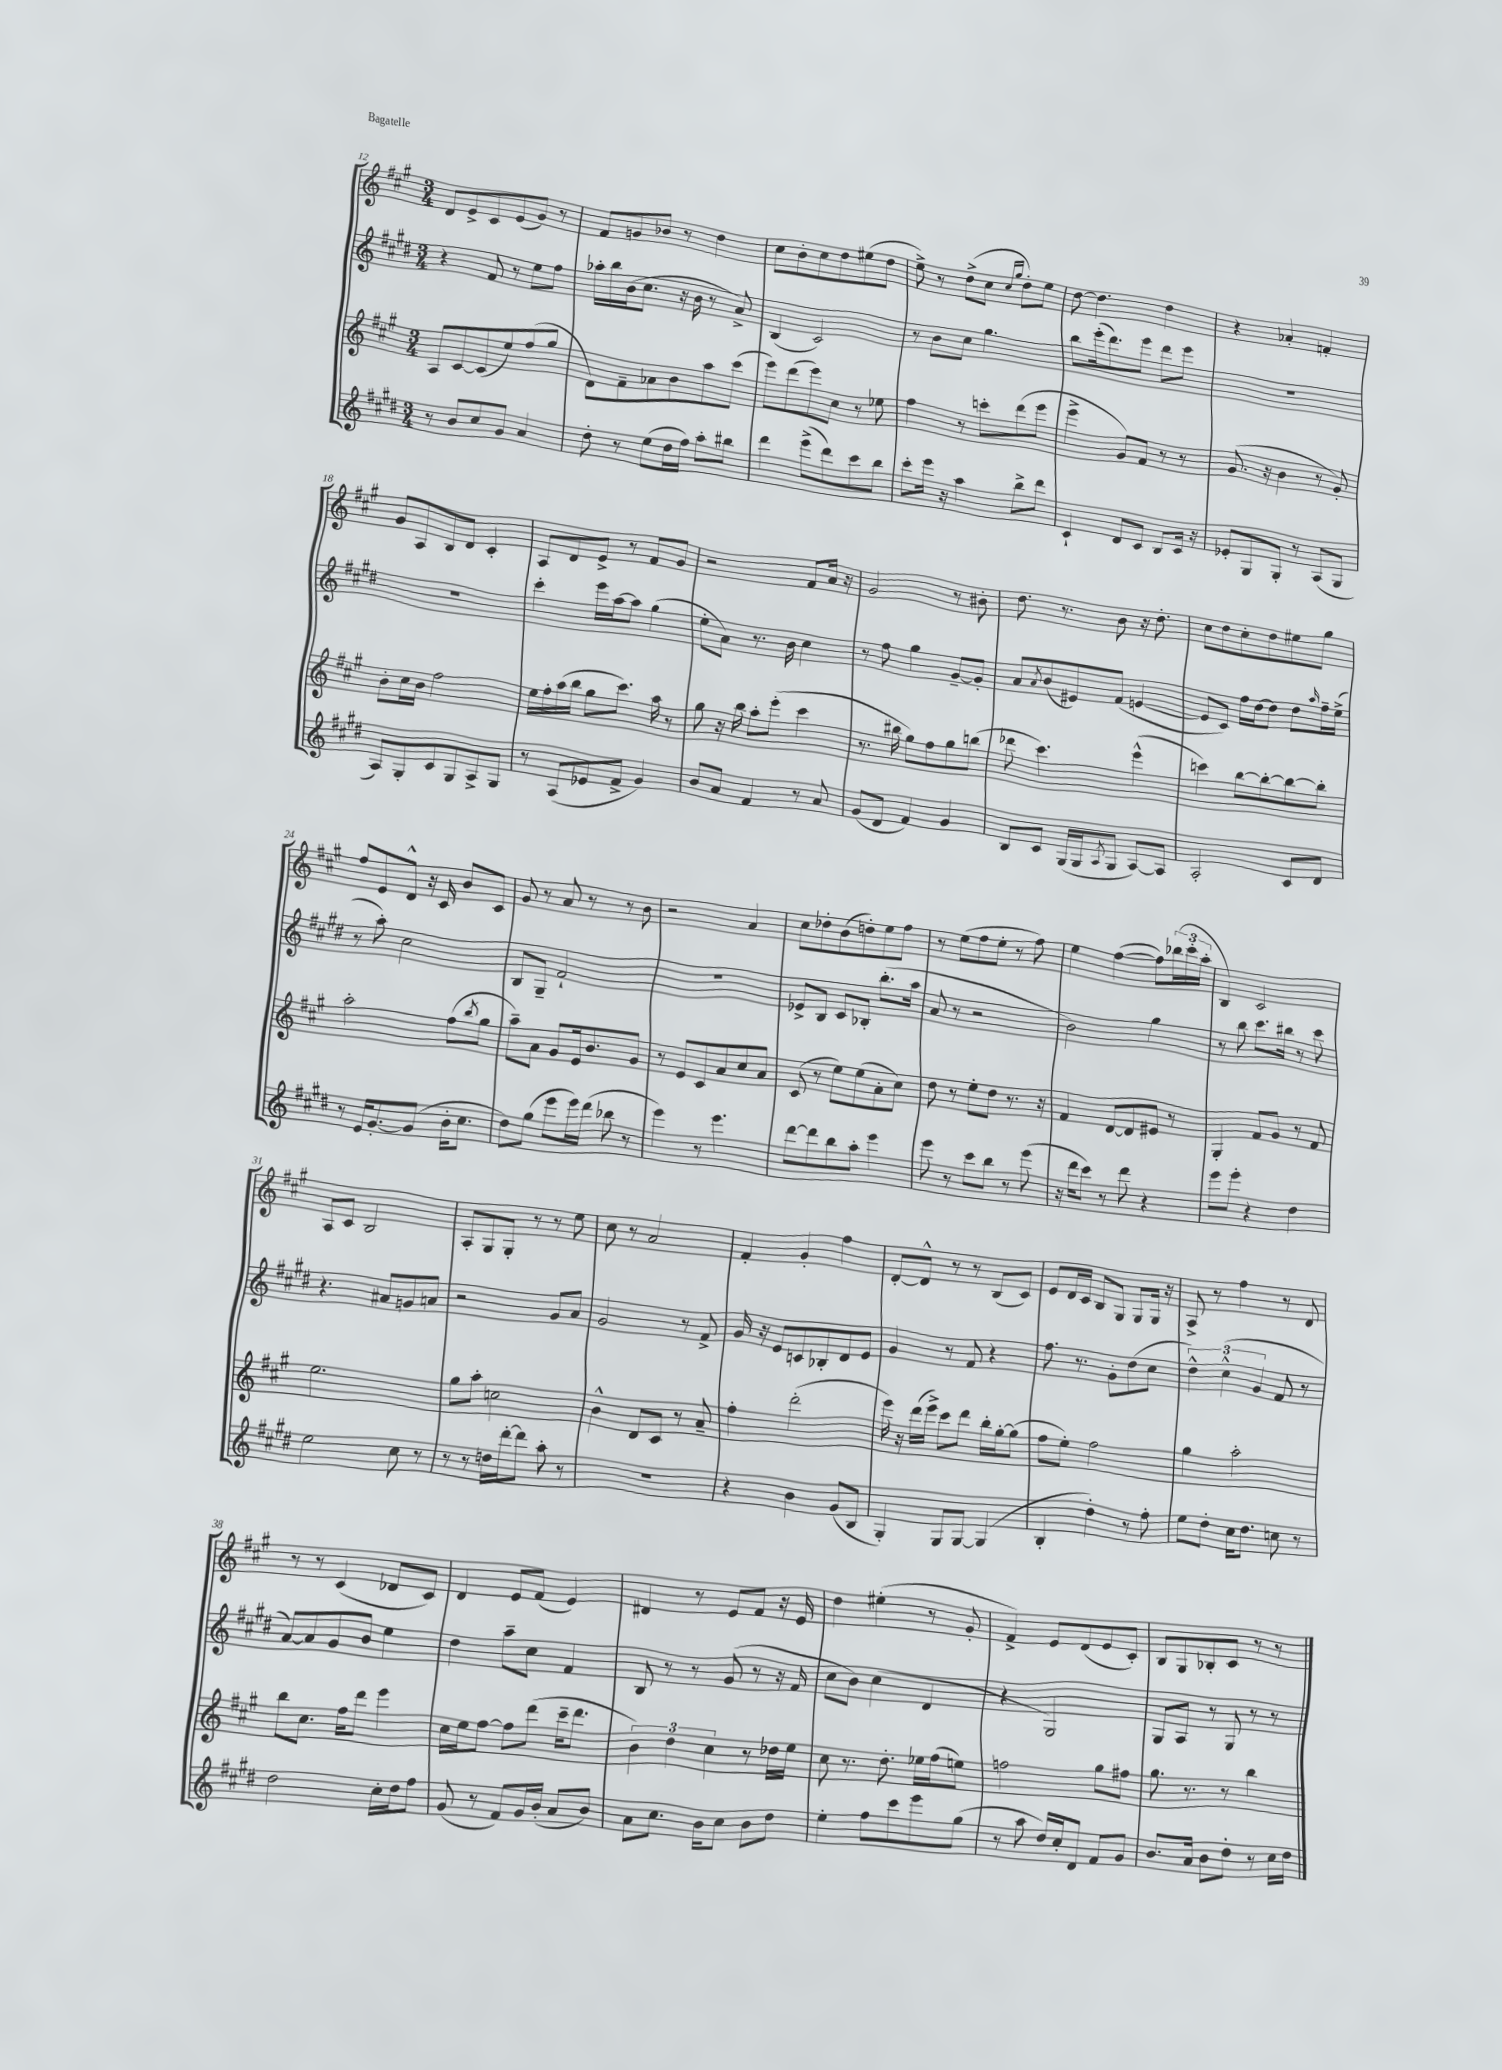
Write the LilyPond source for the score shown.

<<
\new StaffGroup <<
\new Staff = "s0" {
    \clef treble \key a \major \numericTimeSignature \time 3/4
    d'8 e'8-> cis'8 e'8( gis'8) r8 |
    fis'8 g'8 bes'8 r8 d''4 |
    cis''8 b'8-. cis''8 d''8 eis''8( d''8 |
    e''8->) r8 d''8->( cis''8 \grace { cis''16 gis''16 } d''8-.) e''8 |
    d''8~ d''4. d''4 |
    r4 aes'4-. f'4-. |
    gis'8 a8 b8 d'8 cis'4-. |
    a8 d'8 e'8-> r8 fis'8 gis'8 |
    r2 fis'8 a'16 r16 |
    gis'2 r8 bis'8-. |
    d''8. r8. b'8 r16 d''8.-. |
    cis''8 d''8 cis''8-. d''8 eis''8 gis''8 |
    fis''8 e'8 d'8-^ r16 cis'16 b'8 cis'8 |
    gis'8 r8 a'8 r8 r8 b'8 |
    r2 a'4 |
    cis''8 des''8-. b'8( d''8-.) e''8 fis''8 |
    r8 e''8( fis''8 e''8-. r8 fis''8) |
    e''4 fis''4~( fis''8) \tuplet 3/2 { bes''16( cis'''16-. a''16-. } |
    b4) cis'2 |
    a8 cis'8 b2 |
    a8-. gis8 gis8-. r8 r8 e''8 |
    cis''8 r8 a'2 |
    fis'4-. gis'4-. fis''4 |
    d'8~-. d'8-^ r8 r8 b8( cis'8) |
    e'8 d'16 cis'16 b8 gis8 gis8 gis16 r16 |
    a8-> r8 fis''4 r8 d'8 |
    r8 r8 cis'4( des'8 cis'8) |
    d'4 e'8 fis'8( e'4) |
    dis'4 r8 e'8 fis'8 r16 e'16 |
    d''4 eis''4-.( r8 gis'8-. |
    fis'4->) e'8 d'8( e'8 cis'8-.) |
    b8 gis8 bes8-. cis'8 r8 r8 \bar "|." |
}
\new Staff = "s1" {
    \clef treble \key e \major \numericTimeSignature \time 3/4
    r4 fis'8 r8 e''8 fis''8 |
    aes''16-. b''16 b'16( cis''8. r16 b'16 r8 a'8->) |
    b4( cis'2) |
    r8 b'8 cis''8 gis''4. |
    b''8 e'''16-.( dis'''8.) e'''8 dis'''8 e'''8 |
    R2. |
    R2. |
    cis'''4-. e'''16 a''16~ a''8 gis''4( |
    e''8-. a'8) r8. b'16 cis''4 |
    r8 fis''8 gis''4 gis'8~-- gis'8-. |
    a'8 \acciaccatura { a'8 } b'8( eis'8) fis'8( e'4~ |
    e'8 cis'8) fis''16 dis''16~ dis''8 dis''8 \grace { a''16 } fis''16-- e''16->( |
    r8 a''8-.) cis''2 |
    b8 gis8-- fis'2-! |
    R2. |
    ees'8-> b8 cis'8 bes8-. b''8.-.( a''16 |
    a'8 r8 r2 |
    b'2) gis''4 |
    r8 b''8 cis'''8. bis''16 r8 cis'''8 |
    r4. ais'8 g'8 a'8 |
    r2 gis'8 a'8 |
    gis'2 r8 fis'8-> |
    gis'16 r16 e'8 c'8 bes8-. dis'8 e'8 |
    gis'4 r8 fis'8 r4 |
    fis''8. r8. gis'8-. dis''8( cis''8 |
    \tuplet 3/2 { dis''4-^) cis''4-^( gis'4 } fis'8 r8 |
    a'8~) a'8 gis'8 b'8 e''4 |
    dis''4 a''8-- cis''8 fis'4 |
    b8 r8 r8 gis'8( r8 r16 fis'16 |
    cis''8 b'8) cis''4( dis'4 |
    r4 gis2) |
    gis8 a8 r8 gis8 r8 r8 \bar "|." |
}
\new Staff = "s2" {
    \clef treble \key a \major \numericTimeSignature \time 3/4
    a8 cis'8~ cis'8( e''8) fis''8( gis''8 |
    d'8) fis'8-- aes'8 b'8 a''8 cis'''8( |
    e'''8) d'''8( e'''8) cis''8 r8 ees''8 |
    fis''4 r8 c'''8-. d'''8( e'''8 |
    e'''4-> gis'8) fis'8 r8 r8 |
    gis'8.( r16 b'4 r8 gis'8-.) |
    b'8-. cis''16 b'16 fis''2 |
    e''16 fis''16-. a''16( b''16 gis''8 cis'''8.) a''16 r8 |
    gis''8 r16 b''16 a''8-. e'''8-.( cis'''4 |
    r8. bis''16 gis''8) fis''8 gis''8 b''8( |
    des'''8 cis'''4.) e'''4-^( |
    c'''4) b''8~ b''8~-. b''8~ b''8-. |
    a''2-. fis''8( \acciaccatura { b''8 } gis''8 |
    a''8--) a'8 gis'8 e'16 b'8. gis'8 |
    r8 e'8 cis'8 a'8 cis''8 a'8 |
    cis'8( r8 e''8) e''8( a'8-. cis''8) |
    d''8 r8 e''8-. d''8 r8. r16 |
    fis'4 d'8~ d'8 eis'8 r8 |
    gis4-. fis'8 gis'8 r8 fis'8 |
    e''2. |
    gis''8 a''8-. c''2 |
    b'4-^ d'8 cis'8 r8 a'8-- |
    fis''4-. d'''2-.( |
    e'''16) r16 d'''16( e'''16->) cis'''8 d'''8 b''16-. gis''16~-. gis''8( |
    fis''8 e''8-.) fis''2 |
    gis''4 a''2-. |
    b''8 cis''8. fis''16 d'''8 e'''4 |
    cis''16 e''16 fis''8~ fis''8 d'''8( cis'''16-- d'''8. |
    \tuplet 3/2 { b'4) d''4 cis''4 } r8 des''16 e''16 |
    cis''8 r8. d''8.-. ees''16 fis''16( e''8) |
    f''2 gis''8 fis''8 |
    gis''8. r8. r8 b''4 \bar "|." |
}
\new Staff = "s3" {
    \clef treble \key e \major \numericTimeSignature \time 3/4
    r8 b'8 cis''8 gis'8 a'4 |
    dis''8-. r8 e''8( dis''16 fis''16) a''8-. bis''8 |
    dis'''4 e'''8->( dis'''8) cis'''8 b''8 |
    cis'''8-. e'''16 r16 a''4 b''8-> dis'''8 |
    cis'4-! dis'8 cis'8 b8 cis'16 r16 |
    ees'8-. gis8 gis8-. r8 a8( gis8 |
    a8) gis8-. cis'8 gis8 a8-> gis8 |
    r8 a8( ees'8 fis'8-> gis'4) |
    b'8 a'8 fis'4 r8 a'8 |
    gis'8( dis'8 fis'4) gis'4 |
    b8 cis'8 gis16( gis16 \acciaccatura { a8 } gis8 a8~) a8 |
    a2-. cis'8 dis'8 |
    r8 e'16 gis'8.~-. gis'8( b'16-. cis''8. |
    dis''8) gis''8( e'''8 e'''16) dis'''16( bes''8 r8 |
    e'''4) r8 e'''4. |
    dis'''8~ dis'''8 b''8 a''8-. e'''4 |
    e'''8 r8 cis'''8 b''8 r8 e'''8( |
    r16 dis'''16 cis'''8) r8 dis'''8 r4 |
    e'''8 e'''8-. r4 dis''4 |
    e''2 cis''8 r8 |
    r8 r8 d''16 dis'''16~-. dis'''8 a''8-. r8 |
    R2. |
    r4 b'4 gis'8( b8 |
    gis4-.) gis8 gis8~ gis4( |
    b4-. dis''4-.) r8 fis''8-. |
    e''8 dis''8-. cis''16 dis''8. c''8 r8 |
    dis''2 cis''16-. dis''16 fis''8 |
    gis'8( r8 fis'8) gis'16 b'16-.( a'8 b'8) |
    a'8 cis''8. b'16 cis''8 b'8 dis''8 |
    e''4-. fis''8 cis'''8 e'''8 gis''8( |
    r8 a''8 dis''16) cis''16-. dis'8 fis'8 gis'8 |
    b'8. a'16 b'8 dis''8-. r8 cis''16 dis''16 \bar "|." |
}
>>
>>
\layout { \context { \Score currentBarNumber = #12 } }
